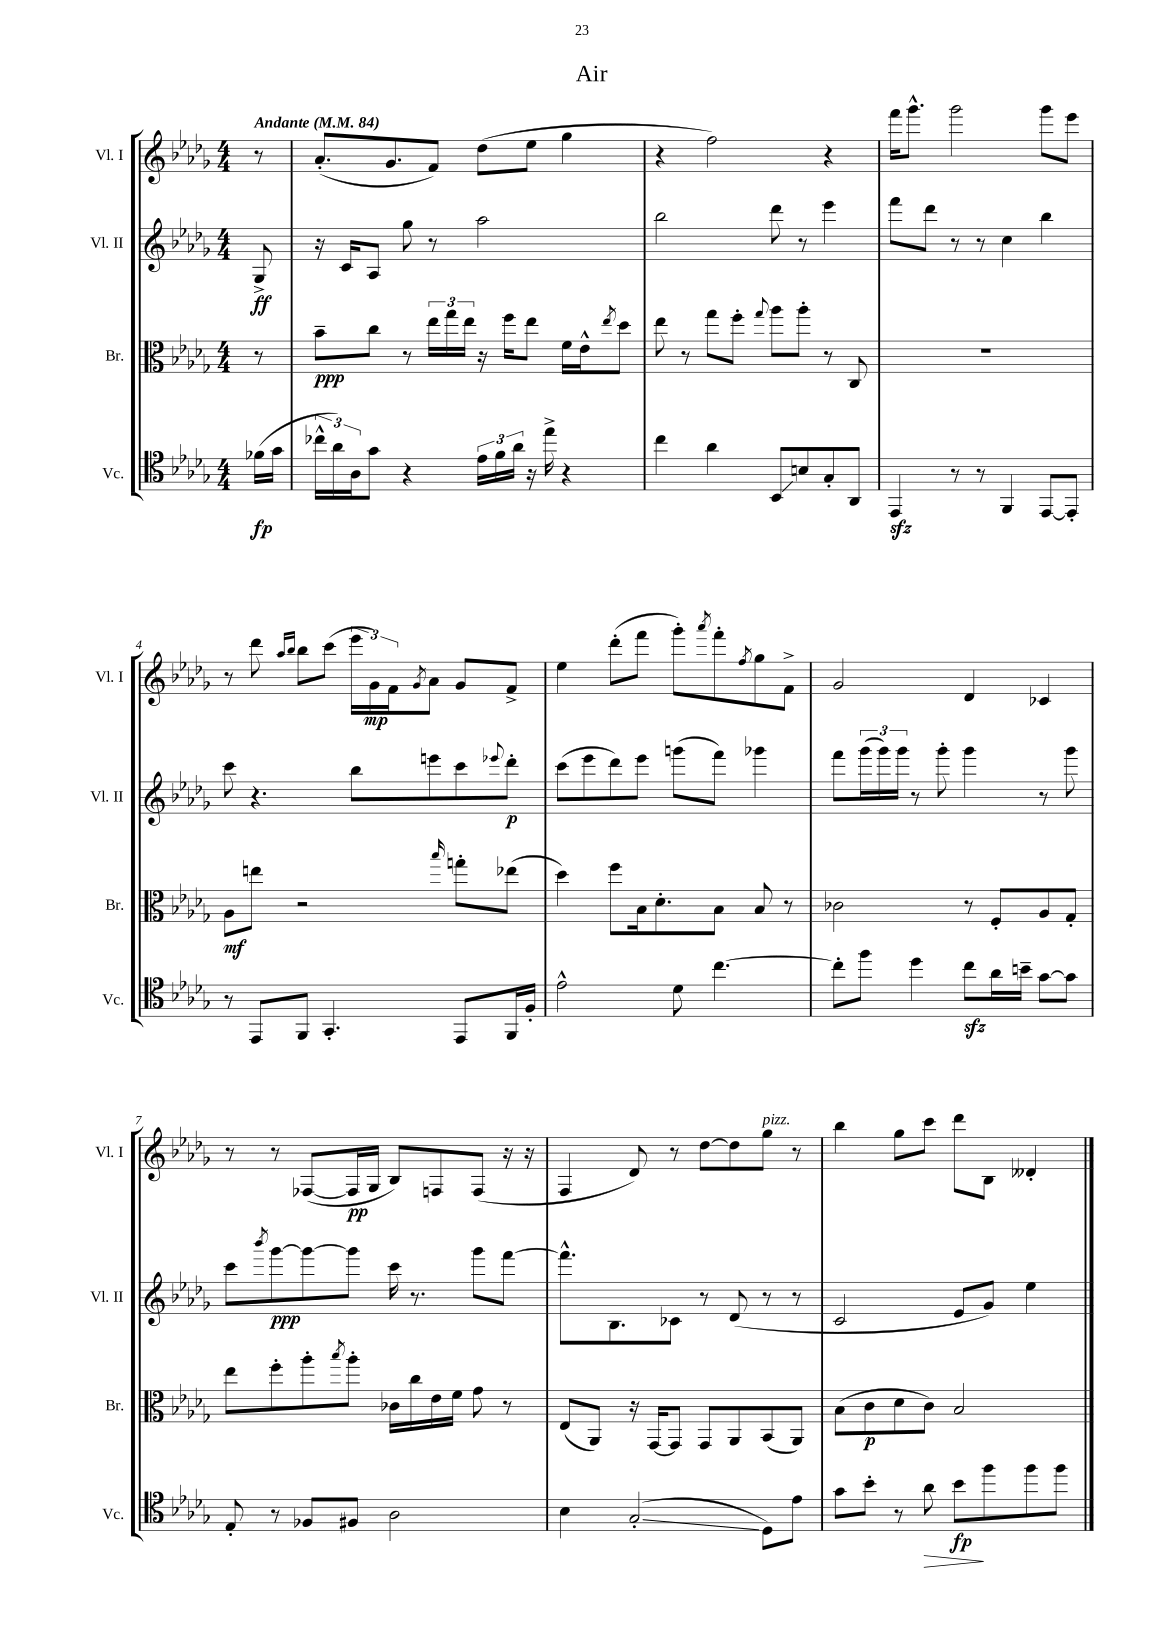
\header { title = "Air" }
<<
\new StaffGroup <<
\new Staff = "s0" \with { instrumentName = "Vl. I" shortInstrumentName = "Vl. I" } {
    \clef treble \key des \major \numericTimeSignature \time 4/4 \partial 8 \tempo "Andante" 4 = 84
    r8 |
    aes'8.-.( ges'8. f'8) des''8( ees''8 ges''4 |
    r4 f''2) r4 |
    f'''16 ges'''8.-^ ges'''2 ges'''8 ees'''8 |
    r8 des'''8 \grace { aes''16 bes''16 } bes''8 c'''8( \tuplet 3/2 { ees'''16 ges'16\mp) f'16 } \acciaccatura { ges'8 } aes'8 ges'8 f'8-> |
    ees''4 des'''8-.( f'''8 ges'''8-.) \acciaccatura { aes'''8 } f'''8-. \acciaccatura { f''8 } ges''8 f'8-> |
    ges'2 des'4 ces'4 |
    r8 r8 fes8~( fes16\pp ges16 bes8) f8 f8( r16 r16 |
    f4 des'8) r8 des''8~ des''8 ges''8^\markup { \italic "pizz." } r8 |
    bes''4 ges''8 c'''8 des'''8 bes8 deses'4-. \bar "|." |
}
\new Staff = "s1" \with { instrumentName = "Vl. II" shortInstrumentName = "Vl. II" } {
    \clef treble \key des \major \numericTimeSignature \time 4/4 \partial 8
    ges8->\ff |
    r16 c'16 aes8 ges''8 r8 aes''2 |
    bes''2 des'''8 r8 ees'''4 |
    f'''8 des'''8 r8 r8 c''4 bes''4 |
    c'''8 r4. bes''8 e'''8 c'''8 \appoggiatura { ees'''8 } des'''8-.\p |
    c'''8( ees'''8 des'''8) ees'''8 g'''8( f'''8) ges'''4 |
    f'''8 \tuplet 3/2 { ges'''16( ges'''16) ges'''16 } r8 ges'''8-. ges'''4 r8 ges'''8 |
    c'''8 \acciaccatura { bes'''8 } ges'''8~\ppp ges'''8~ ges'''8 c'''16 r8. ges'''8 f'''8~ |
    f'''8.-^ bes8. ces'8 r8 des'8( r8 r8 |
    c'2 ees'8 ges'8) ees''4 \bar "|." |
}
\new Staff = "s2" \with { instrumentName = "Br." shortInstrumentName = "Br." } {
    \clef alto \key des \major \numericTimeSignature \time 4/4 \partial 8
    r8 |
    bes'8--\ppp c''8 r8 \tuplet 3/2 { ees''16 ges''16 ees''16 } r16 f''16 ees''8 f'16 ees'16-^ \acciaccatura { ees''8 } des''8 |
    ees''8 r8 ges''8 f''8-. \appoggiatura { ges''8 } aes''8 aes''8-. r8 c8 |
    R1 |
    aes8\mf e''8 r2 \grace { bes''16 } g''8-. ees''8( |
    des''4) f''8 bes16 des'8.-. bes8 bes8 r8 |
    ces'2 r8 f8-. aes8 ges8-. |
    ees''8 f''8-. aes''8-. \acciaccatura { bes''8 } aes''8-. ces'16 c''16 ees'16 f'16 ges'8 r8 |
    ees8( aes,8) r16 ges,16~ ges,8 ges,8 aes,8 bes,8( aes,8) |
    bes8( c'8\p des'8 c'8) bes2 \bar "|." |
}
\new Staff = "s3" \with { instrumentName = "Vc." shortInstrumentName = "Vc." } {
    \clef tenor \key des \major \numericTimeSignature \time 4/4 \partial 8
    fes'16\fp( ges'16 |
    \tuplet 3/2 { ces''16-^ aes'16) aes16 } ges'8 r4 \tuplet 3/2 { ees'16 f'16 aes'16 } r16 ees''16-> r4 |
    c''4 aes'4 bes,8\glissando b8 ges8-. aes,8 |
    ees,4\sfz r8 r8 f,4 ees,8~ ees,8-. |
    r8 ees,8 f,8 ges,4.-. ees,8 f,16 f16-. |
    ees'2-^ des'8 c''4.~ |
    c''8-. f''8 des''4 c''8\sfz aes'16 b'16-- ges'8~ ges'8 |
    ees8-. r8 fes8 fis8 aes2 |
    bes4 ges2-.\glissando( des8) ees'8 |
    ges'8 bes'8-. r8 aes'8\> bes'8\fp\! f''8 f''8 f''8 \bar "|." |
}
>>
>>
